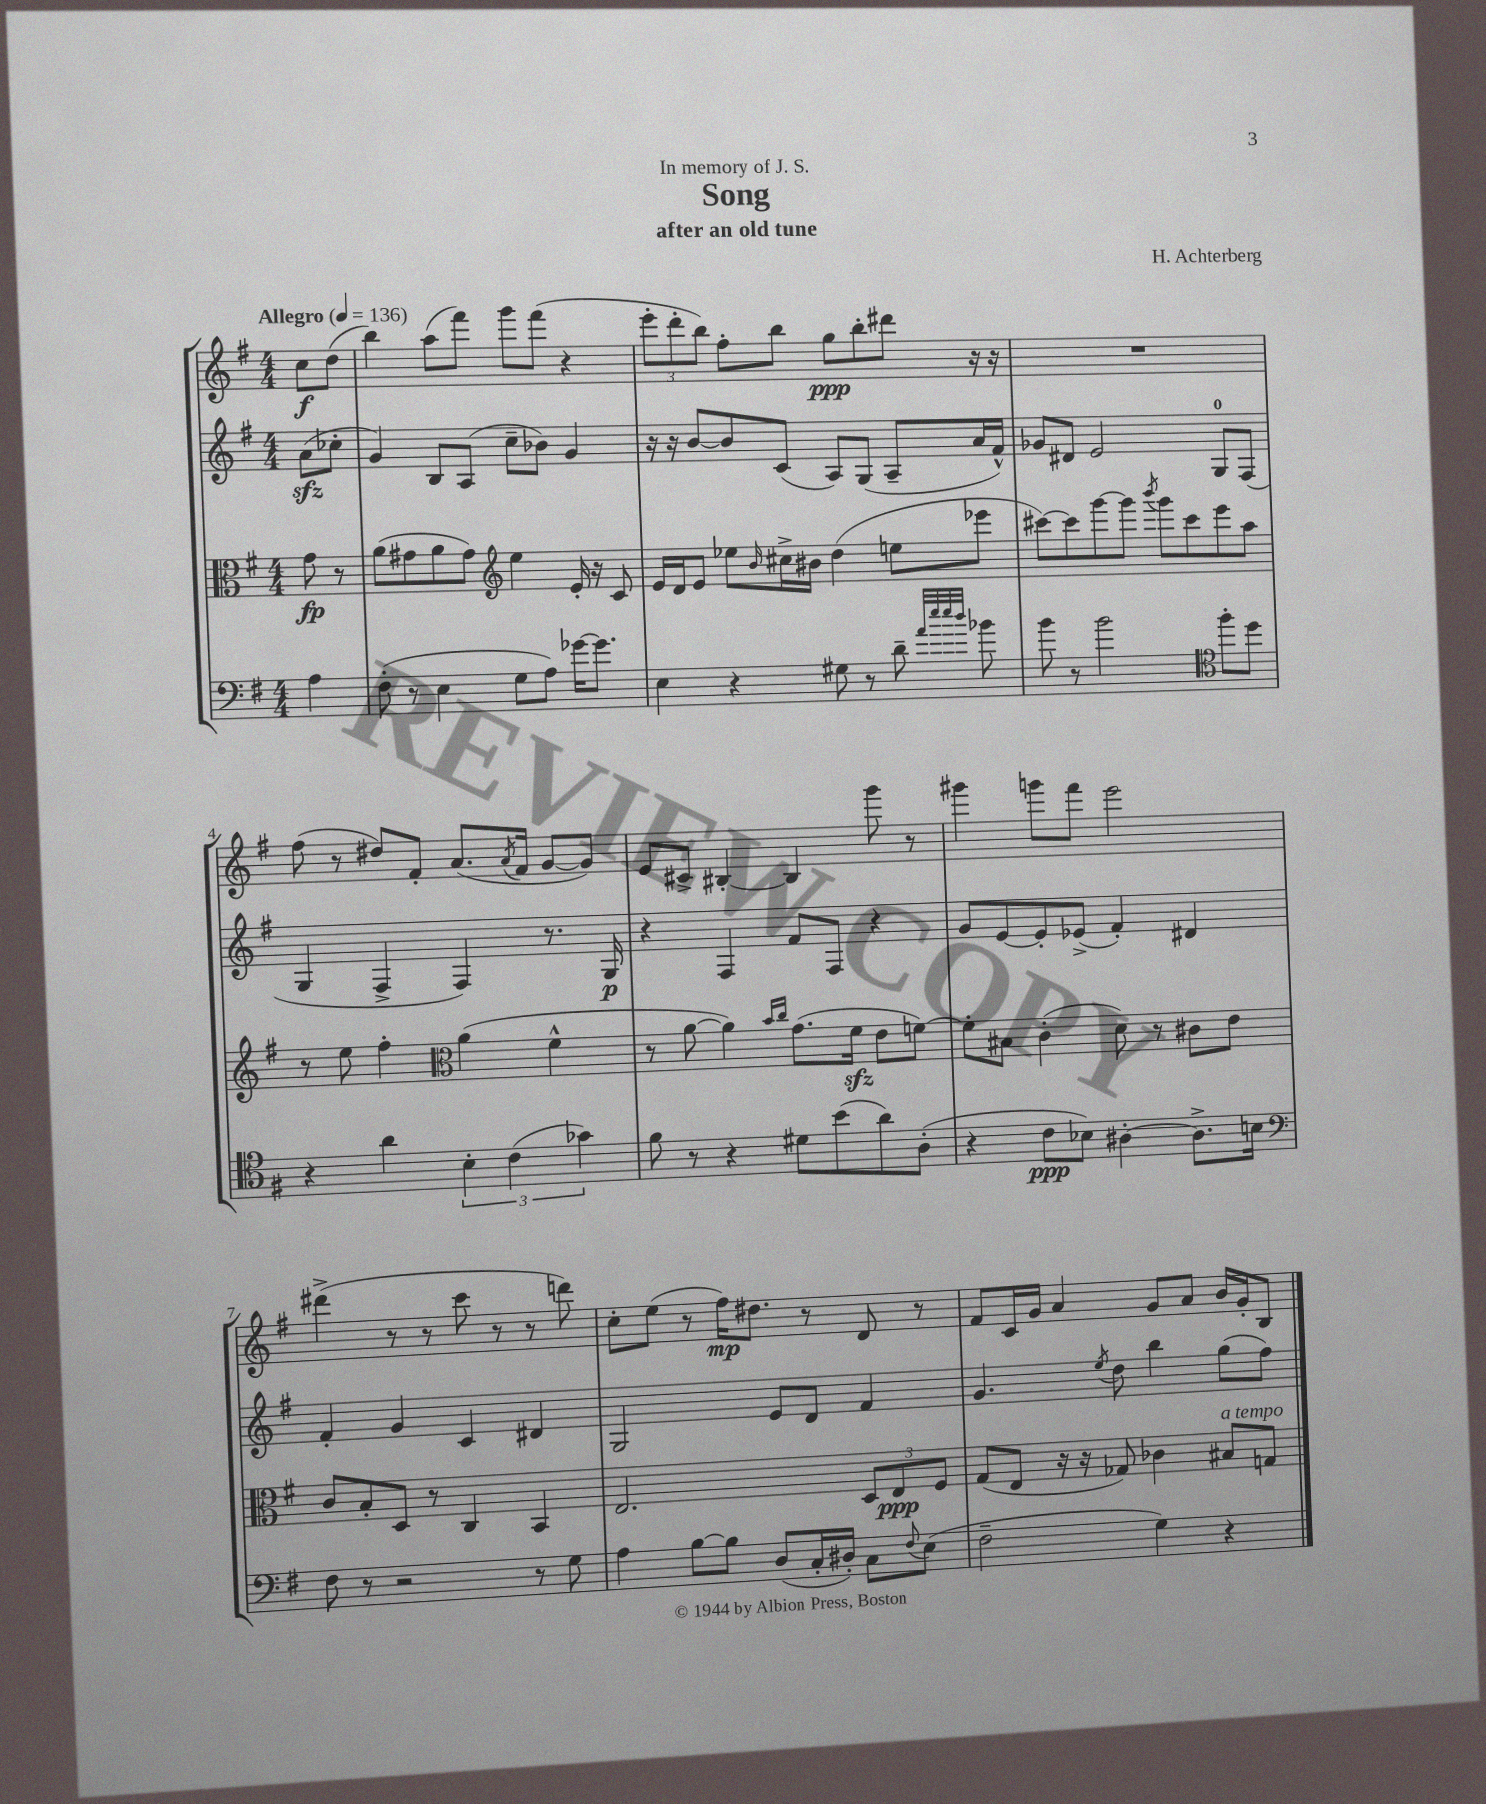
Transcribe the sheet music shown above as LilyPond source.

\header { title = "Song" composer = "H. Achterberg" subtitle = "after an old tune" dedication = "In memory of J. S." }
<<
\new StaffGroup <<
\new Staff = "s0" {
    \clef treble \key g \major \numericTimeSignature \time 4/4 \partial 4 \tempo "Allegro" 4 = 136
    c''8\f d''8( |
    b''4) a''8( fis'''8) g'''8 fis'''8( r4 |
    \tuplet 3/2 { e'''8-. d'''8-. b''8) } fis''8-. b''8 g''8\ppp b''8-. dis'''8 r16 r16 |
    R1 |
    fis''8( r8 dis''8) fis'8-. a'8.( \acciaccatura { a'8 } fis'16 g'8~ g'8) |
    e'8 cis'8-> bis4~-. bis4 g'''8 r8 |
    gis'''4 g'''8 fis'''8 e'''2 |
    dis'''4->( r8 r8 c'''8 r8 r8 d'''8) |
    c''8-. e''8( r8 fis''16\mp) dis''8. r8 d'8 r8 |
    fis'8 c'16 g'16 a'4 g'8 a'8 b'16 g'16-. b8 \bar "|." |
}
\new Staff = "s1" {
    \clef treble \key g \major \numericTimeSignature \time 4/4 \partial 4
    a'8\sfz( ces''8-. |
    g'4) b8 a8( c''8-- bes'8) g'4 |
    r16 r16 b'8~ b'8 c'8( a8) g8( a8-- a'16 fis'16-^) |
    ges'8 dis'8 e'2 g8-0 fis8( |
    g4 fis4-> fis4) r8. g16\p |
    r4 fis4 fis'8 fis8 r4 |
    g'8 e'8~ e'8-. ees'8->( fis'4-.) dis'4 |
    fis'4-. g'4 c'4 dis'4 |
    g2 e'8 d'8 fis'4 |
    g'4. \acciaccatura { e''8 } d''8 b''4 g''8( fis''8) \bar "|." |
}
\new Staff = "s2" {
    \clef alto \key g \major \numericTimeSignature \time 4/4 \partial 4
    g'8\fp r8 |
    a'8( gis'8 a'8 gis'8) \clef treble e''4 e'16-. r16 c'8 |
    e'16 d'16 e'8 ees''8 \grace { b'16 } cis''16-> bis'16 d''4( e''8 ees'''8 |
    cis'''8~) cis'''8 g'''8~ g'''8 \acciaccatura { b'''8 } g'''8 cis'''8 e'''8 a''8 |
    r8 e''8 fis''4-. \clef alto a'4( fis'4-^ |
    r8 a'8~ a'4) \grace { b'16 c''16 } g'8.( fis'16\sfz e'8 f'8~) |
    f'8-. bis8 c'4-.( d'8) r8 cis'8 e'8 |
    c'8 b8-. d8 r8 c4 b,4 |
    e2. \tuplet 3/2 { d8 e8\ppp fis8 } |
    g8( e8 r16 r16 ges8) ces'4 bis8^\markup { \italic "a tempo" } g8 \bar "|." |
}
\new Staff = "s3" {
    \clef bass \key g \major \numericTimeSignature \time 4/4 \partial 4
    a4 |
    fis8-.( r8 e4 g8 a8) ges'16~ ges'8. |
    e4 r4 gis8 r8 d'8-- \grace { a'32 e''32 e''32 d''32 } bes'8 |
    b'8 r8 b'2 \clef tenor fis''8-. d''8 |
    r4 a'4 \tuplet 3/2 { b4-. c'4( ges'4) } |
    fis'8 r8 r4 dis'8 b'8( a'8) a8-.( |
    r4 c'8\ppp bes8) ais4~-. ais8.-> b16 |
    \clef bass fis8 r8 r2 r8 g8 |
    a4 b8~ b8 d8( c16-. dis16-.) c8 \appoggiatura { fis8 } e8( |
    fis2-- g4) r4 \bar "|." |
}
>>
>>
